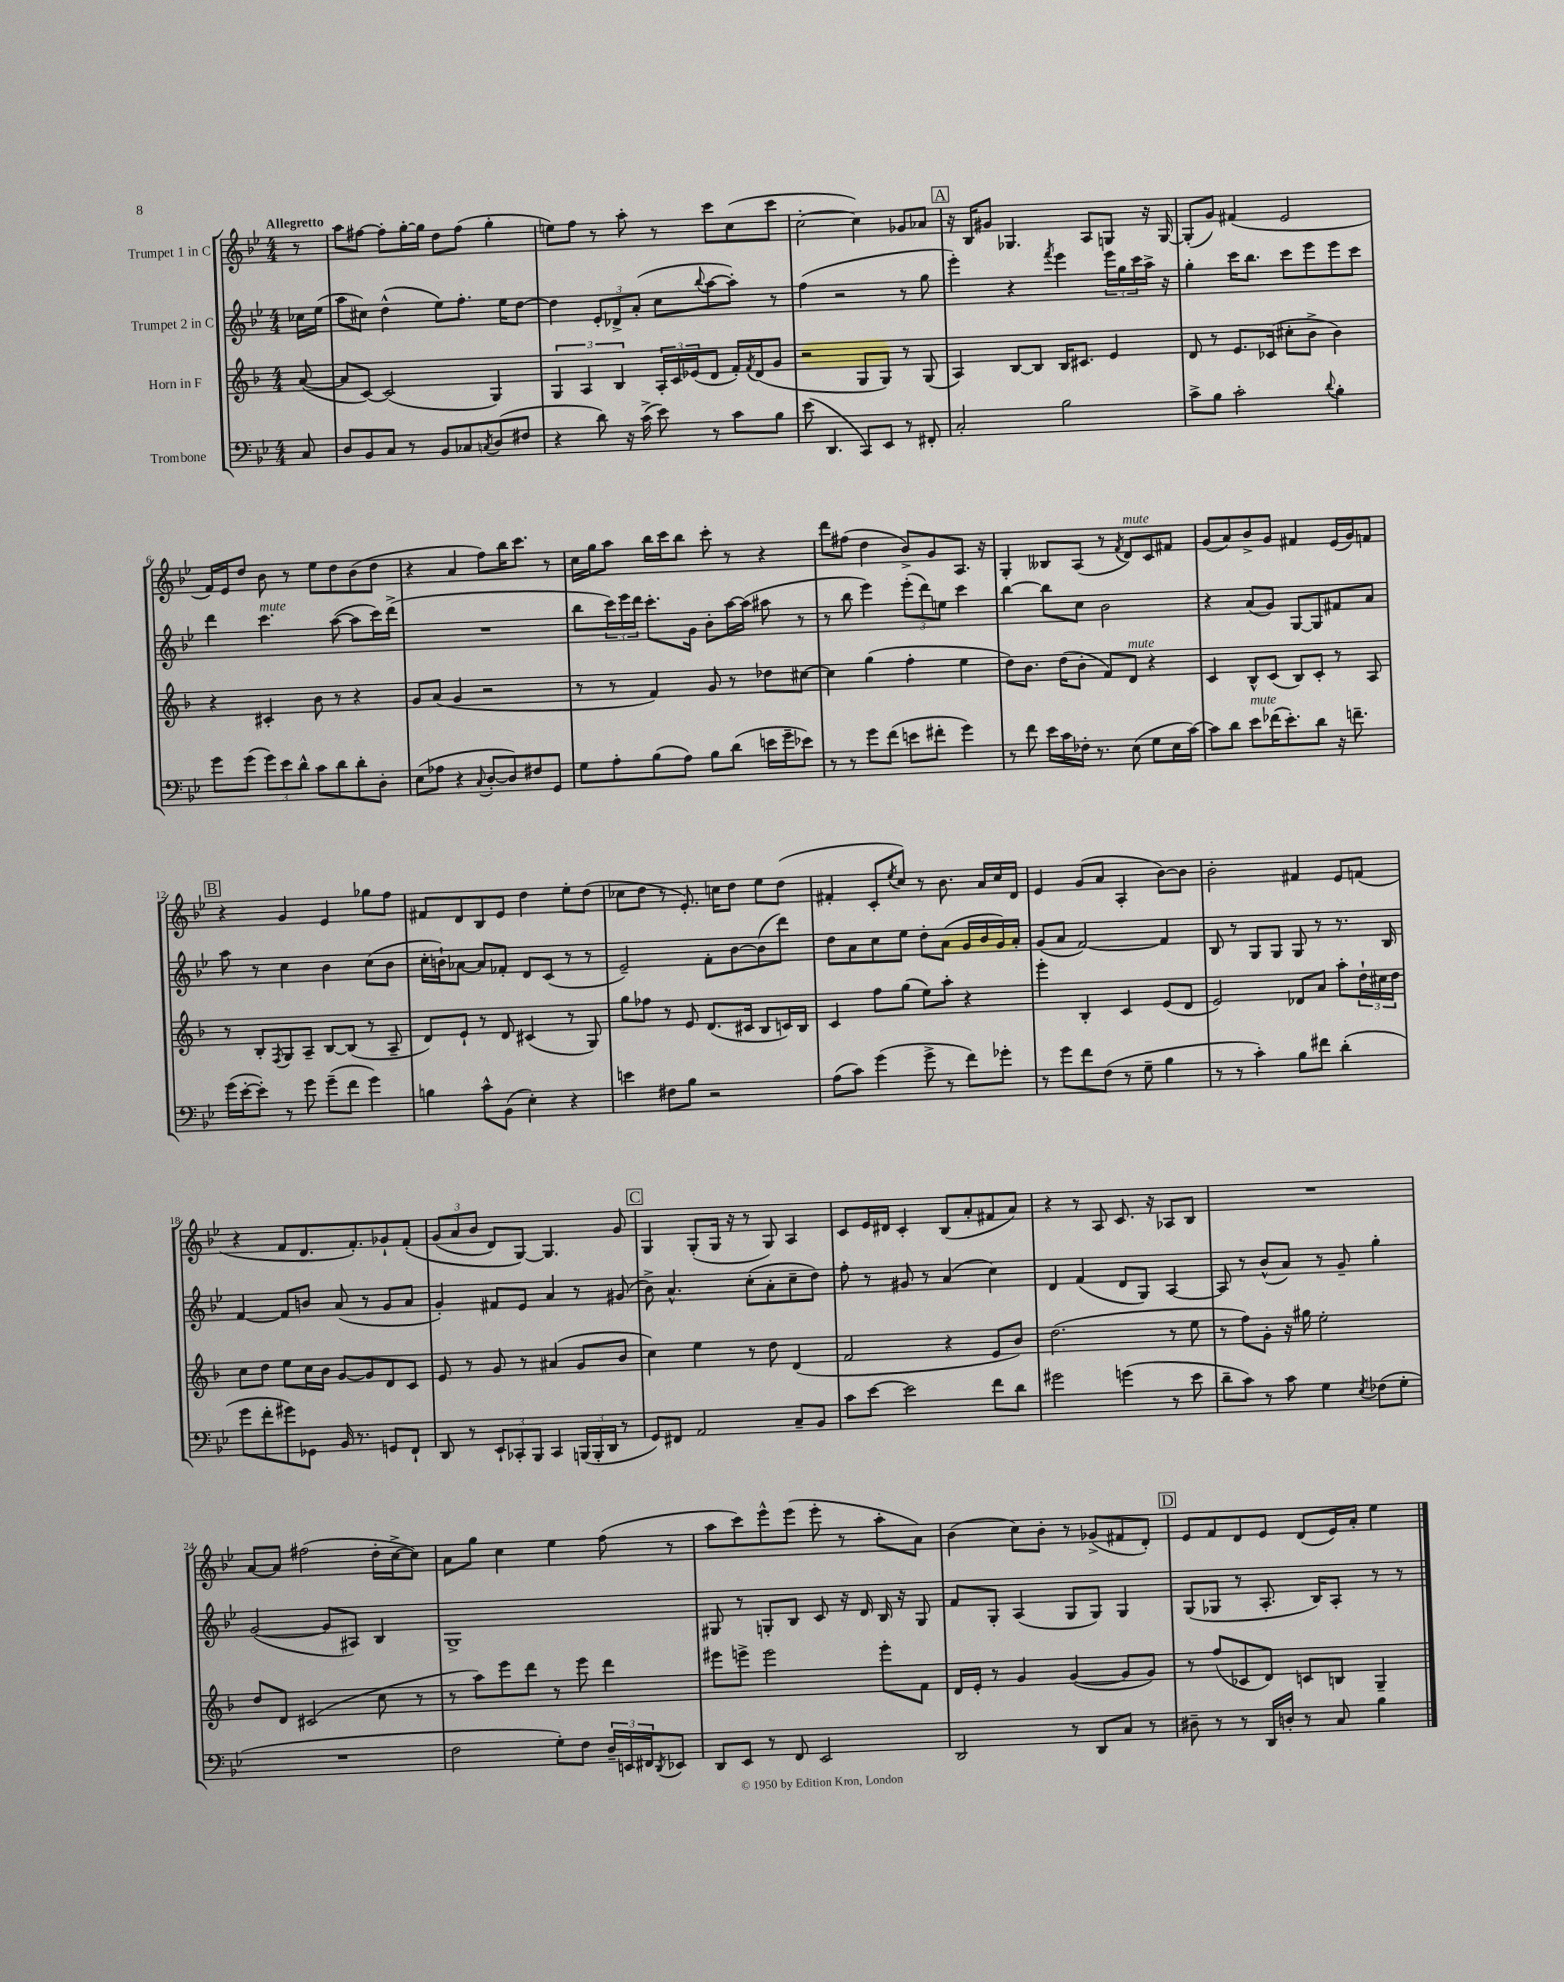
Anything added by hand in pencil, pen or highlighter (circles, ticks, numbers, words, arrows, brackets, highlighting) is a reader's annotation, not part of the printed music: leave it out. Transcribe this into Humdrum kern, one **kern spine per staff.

**kern	**kern	**kern	**kern
*part4	*part3	*part2	*part1
*staff4	*staff3	*staff2	*staff1
*I"Trombone	*I"Horn in F	*I"Trumpet 2 in C	*I"Trumpet 1 in C
*clefF4	*clefG2	*clefG2	*clefG2
*k[b-e-]	*k[b-]	*k[b-e-]	*k[b-e-]
*M4/4	*M4/4	*M4/4	*M4/4
=	=	=	=
!	!	!	!LO:TX:a:B:t=Allegretto
8C/	([8a/	16cc-X\LL	8r
.	.	(16ee-\JJ	.
=1	=1	=1	=1
8D/L	8a/L]	8aa\L	8aa\L
8BB-/	[8c/J)	8cc#X\J)	[8ff#X\J
8C/J	(2c/]	(4dd^^\	8ff#'\L]
8r	.	.	[16gg'\L
.	.	.	16gg\JJ]
8BB-/L	.	8ee-\L)	8dd\L
8C-X/	.	8.ff'\J	(8ff#\J
8qCn/	.	.	.
(8D/	4G/)	.	4gg'\
.	.	16ee-\KL	.
8F#X/J	.	[8dd\J	.
=2	=2	=2	=2
4r	6G/	4dd\]	8een\L)
.	.	.	8ff\J
.	6A/	.	.
8d\)	.	12e-'/L	8r
.	6B-/	12d-X^/	.
16r	.	.	8aa'\
.	.	(12a'/J	.
(16c^\	.	.	.
8e-\)	24A'/LL	8cc\L	8r
.	24c/	.	.
.	(24e-X/J	.	.
.	.	8qqbb-/	.
8r	8d/J	[8aa\	8ccc\L
8c\L	16f'/LL)	8aa'\J])	(8cc\
.	8qf/	.	.
.	(16d/J	.	.
8B-\J	8g/J	8r	8ccc\J
=3	=3	=3	=3
(8e-\	2r	(4ff\	[2cc'\
4.DD/	.	.	.
.	.	2r	.
8CC/L)	8G/L	.	4cc\])
8EE-/J	8G/J)	.	.
8r	8r	8r	8g-X/L
8FF#X'/	(8G/	8gg\	8a-X/J
!!LO:REH:place=s1:t=A
=4	=4	=4	=4
2C'/	4A/)	4eee-'\)	16r
.	.	.	16B-/KL
.	.	.	8g#X/J
.	[8B-/L	4r	4.G-X/
.	8B-/J]	.	.
.	.	8qfff/	.
2B-\	16B-/KL	4eee-\	.
.	8.c#X/J	.	.
.	.	.	8A/L
.	4e/	24eee-\LL	8Gn/J
.	.	24gg\	.
.	.	24ccc\	.
.	.	16aa^\JJ	16r
.	.	16r	[16G/
=5	=5	=5	=5
8c^\L	8d/	4gg'\	(8G'/L]
8B-\J	8r	.	8g/J)
2c'\	8.e/L	16ccc\KL	(4f#X/
.	.	8.bb-\J	.
.	(16c-X/Jk	.	.
.	8cc#X'\L	8ccc\L	2e-/
.	8b-^\J	8eee-\	.
8qqd/	.	.	.
4B-'\	4b-\)	8eee-\	.
.	.	8ccc\J	.
!!LO:LB:g=z
=6	=6	=6	=6
8g\L	4r	4ddd\	16f/LL)
.	.	.	16e-/J
(8g\J	.	.	8dd/J
!	!	!LO:TX:a:i:t=mute	!
12g\L)	4c#X'/	4.ccc\	8b-\
12e-\	.	.	.
.	.	.	8r
12d^^\J	.	.	.
8c\L	8b-\	.	8ee-\L
8d\	8r	([8aa\	8dd\
8d'\	4r	8aa\L]	(8b-\
8D'\J	.	16ccc\L)	8dd\J
.	.	(16ddd^\JJ	.
=7	=7	=7	=7
(8E-\L	8g/L	1r	4r
8A-X\J	(8a/J	.	.
4r	4g/	.	4a/
8qqC/	.	.	.
[8D'/L	2r	.	8ff\L)
8D/])	.	.	16bb-\K
.	.	.	8.ccc\J
8F#X/	.	.	.
8GG/J	.	.	8r
=8	=8	=8	=8
8G\L	8r	8bb-\L	16cc\LL
.	.	.	16gg\J
8A'\	8r	24ccc\L)	8aa\J
.	.	24eee-\	.
.	.	24ddd\JJ	.
(8B-\	4f/)	8.ccc'\L	16bb-\LL
.	.	.	16ccc\J
8A\J)	.	.	8bb-\J
.	.	16g\Jk	.
8B-\L	8g/	8b-'\L	8ccc'\
(8d\J	8r	[16aa\L	8r
.	.	(16aa\JJ]	.
16en\LL	8dd-X\L	8aa#X\	4r
16g~\J	.	.	.
8e-X\J)	[8cc#X\J	8r	.
=9	=9	=9	=9
8r	4cc#\]	8r	8ddd\L
8r	.	8bb-\	(8ff#X\J
8g\L	(4gg\	4eee-\)	4dd\
(8f\J	.	.	.
8en\L	4ff'\	(12eee-'\L	8b-^/L)
.	.	12ddd\)	.
8f#X'\J	.	.	8g/
.	.	12een\J	.
4g\)	4ee\	4ccc\	8.A/J
.	.	.	16r
=10	=10	=10	=10
8r	8dd\L)	[4bb-\	4G'/
8f\	8.b-\J	.	.
16e-\LL	.	8bb-\L]	8B--X/L
16c\	(16dd\KL	.	.
16F-X'\JJ	8b-'\J	8cc\J	(8A/J
8.r	.	.	.
.	8f/L)	2b-\	8r
.	.	.	8qf/
!	!	!	!LO:TX:a:i:t=mute
!	!LO:TX:a:i:t=mute	!	!
(8E-\	8d/J	.	8d/L)
8G\L	4r	.	8c/
16E-\L	.	.	8f#X/J
[16c\JJ)	.	.	.
=11	=11	=11	=11
8c\L]	4c/	4r	(8g/L
8d\J	.	.	8a/)
!LO:TX:a:i:t=mute	!	!	!
8e-\L	8B-^^/L	(8a/L	8b-^/
(16f-X\K	(8c/J	8g/J)	8g/J
8.e-'\)	.	.	.
.	8B-/L)	[8G/L	4f#X/
8d\J	8c'/J	8G/]	.
16r	8r	8f#X/	(16e-/LL
8.fn~\	.	.	16g/J)
.	8A/	8a/J	8fn/J
!!LO:LB:g=z
!!LO:REH:place=s1:t=B
=12	=12	=12	=12
(16g\LL	8r	8aa\	4r
[16e-'\J	.	.	.
8e-'\J])	8B-'/L	8r	.
.	8qF/	.	.
8r	8G/	4cc\	4g/
8g\	8A~/J	.	.
(8g~\L	[8B-/L	4b-\	4e-/
8f\J	(8B-/J]	.	.
4g\)	8r	(8cc\L	8gg-X\L
.	8A~/	8b-\J	8ff\J
=13	=13	=13	=13
4Bn\	8d/L)	16cc'\LL	8f#X/L
.	.	16bn`\J)	.
.	8e`/J	[8a-X\J	8d/
8c^^\L	8r	8a-/L]	8B-/
(8BB-\J	8d/	8f-X'/J	8e-/J
4E-'\)	(4c#X/	8d/L	4dd\
.	.	(8c/J	.
4r	8r	8r	8ee-'\L
.	8G/)	8r	(8dd\J
=14	=14	=14	=14
4en\	8gg\L	2e-~/)	8cc-X\L
.	8ff-X\J	.	8dd\J
8F#X\L	8r	.	8r
8B-\J	8e/	.	8.e-'/)
2r	(8.d/L	8f'\L	.
.	.	.	16ccn\KL
.	.	[8b-\	8dd\J
.	16c#X/Jk	.	.
.	8B-/L	(8b-\]	8ee-\L
.	16cn/L)	8ddd\J)	(8dd\J
.	16B-/JJ	.	.
=15	=15	=15	=15
(8A\L	4c/	8dd\L	4f#X'/
8c\J)	.	8a\	.
(4g\	8ff\L	8cc\	8c'/L
.	.	.	8qee-/
.	(8gg\J	8ee-\J	8cc/J)
8g^\	8ee\L)	8dd'\L	8r
8r	8aa'\J	(8a\J	8.b-\
8f\L)	4r	16g/LL	.
.	.	16b-/	16a/LL
8g-X'\J	.	16g/)	16cc/
.	.	16a'/JJ	16d/JJ
=16	=16	=16	=16
8r	4eee'\	(8g/L	4e-/
8g\L	.	8a/J	.
8f\	4B-'/	[2f/)	(8g/L
(8F\J	.	.	8a/J
8r	4c/	.	4A'/
8G~\	.	.	.
4B-\	(8e/L	4f/]	[8b-\L)
.	8d/J	.	8b-\J]
=17	=17	=17	=17
8r	2e/)	8B-/	2b-'\
8r	.	8r	.
4c'\)	.	8G/L	.
.	.	8G/J	.
8B-\L	8d-X/L	8G/	4f#X/
8f#X\J	8a/J	8r	.
(4d'\	8aa'\L	8.r	8e-/L
.	24dd`\L	.	(8fn/J
.	24cc#X\	.	.
.	.	16B-/	.
.	24dd\JJ	.	.
!!LO:LB:g=z
=18	=18	=18	=18
8g\L	8cc\L	[4f/	4r
8f'\	8dd\J	.	.
8g#X\)	8ee\L	8f/L]	8f/L
8GG-X\J	16cc\L	8bn/J	8.d/
.	16b-\JJ	.	.
16BB-/	[8g/L	(8a/	.
8.r	.	.	8.f'/)
.	8g/]	8r	.
8GGn/L	8d/	8g/L	8g-X`/
8FF`/J	8c/J	8a/J	(8f'/J
=19	=19	=19	=19
8DD/	8e/	4g'/)	(12g/L
.	.	.	12a/
8r	8r	.	.
.	.	.	12b-/J
12EE-`/L	8g/	8f#X/L	8d/L)
12CC-X'/	.	.	.
.	8r	8e-/J	[8G/J)
12BBB-/J	.	.	.
4CC-/	(4a#X/	4a/	4.G/]
(24BBBn/LL	8g/L	8r	.
24BBB'/	.	.	.
24DD/JJ	.	.	.
8r	8b-/J	(8g#X/	8g/
!!LO:REH:place=s1:t=C
=20	=20	=20	=20
8GG/L)	4cc\)	8b-^\)	4G/
8FF#X/J	.	4.a^^/	.
2AA/	4ee\	.	(8G'/L
.	.	.	16G/Jk
.	.	.	16r
.	8r	(8cc'\L	8r
.	8dd\	8a'\	8G/)
8C~/L	(4d/	8cc~\	4A/
8BB-/J	.	8dd\J)	.
=21	=21	=21	=21
8c\L	2f/	8ff'\	8c/L
[8e-\J	.	8r	16e-/L
.	.	.	16d#X/JJ
2e-\]	.	8g#X/	4c'/
.	.	8r	.
.	4r	(4a/	(8B-/L
.	.	.	8a'/
8f\L	8e/L	4cc\)	8f#X/
8d\J	8b-/J)	.	8a/J)
=22	=22	=22	=22
2g#X\	(2.dd\	4d/	4r
.	.	(4f/	8r
.	.	.	8A/
(4gn\	.	8d/L	8.c/
.	.	8G/J)	.
.	.	.	16r
8r	8r	[4A/	8A-X/L
8e-\	8ee\	.	8B-/J
=23	=23	=23	=23
8d~\L	8r	8A/]	1r
8c\J)	8ff\L)	8r	.
8r	8g'\J	(8b-^^/L	.
8c\	16r	8a/J)	.
.	16gg#X\	.	.
4G\	2ee'\	8r	.
.	.	8g~/	.
8qE-/	.	.	.
(8F-X\L	.	4gg'\	.
8G'\J	.	.	.
!!LO:LB:g=z
=24	=24	=24	=24
1r	8dd/L	([2g/	[8a/L
.	8d/J	.	8a/J]
.	(2c#X/	.	(2ff#X\
.	.	8g/L]	.
.	.	8A#X/J)	.
.	8cc\	4B-/	16dd'\LL
.	.	.	[16cc^\J
.	8r	.	8cc\J])
=25	=25	=25	=25
2F\	8r	1G^	8a\L
.	8aa\L)	.	8gg\J
.	8eee\	.	4cc\
.	8ddd\J	.	.
8G'\L)	8r	.	4ee-\
8F\J	8eee\	.	.
24D~/LL	4ddd\	.	(8ff\
24EEn/	.	.	.
24FF#X/J	.	.	.
8qDD/	.	.	.
8EE-X/J	.	.	8r
=26	=26	=26	=26
8DD/L	8eee#X\L	8G#X/	8aa\L
8EE-/J	8eeen^\J	8r	8ccc\)
8r	2eee\	8Gn'/L	8eee-^^\
8FF/	.	8B-/J	(8eee-\J
2EE-/	.	8c/	8eee-'\
.	.	16r	8r
.	.	16d/	.
.	8eee'\L	16B-/	8aa'\L
.	.	16r	.
.	8f\J	8G/	8a\J)
=27	=27	=27	=27
2DD/	16d/LL	8f/L	(4b-\
.	16e'/JJ	.	.
.	8r	8G'/J	.
.	4g/	(4A/	8cc\L)
.	.	.	8b-'\J
8r	([4g/	8G/L	8r
8DD/L	.	8G/J)	(8g-X^/L
8C/J	8g/L]	4G/	8f#X/
8r	8g/J)	.	8d'/J)
!!LO:REH:place=s1:t=D
=28	=28	=28	=28
8D#X~\	8r	(8G/L	8e-/L
8r	(8ff/L	8G-X/J	8f/
8r	8c-X/	8r	8d/
16DD/LL	8d/J)	8.A'/	8e-/J
16Dn'/JJ	.	.	.
8r	8cn/L	.	(8d/L
.	.	16B-/KL)	.
8C/	8Bn/J	8A'/J	16e-/L)
.	.	.	16a'/JJ
4B-\	4G~/	8r	4ee-\
.	.	8r	.
==	==	==	==
*-	*-	*-	*-
